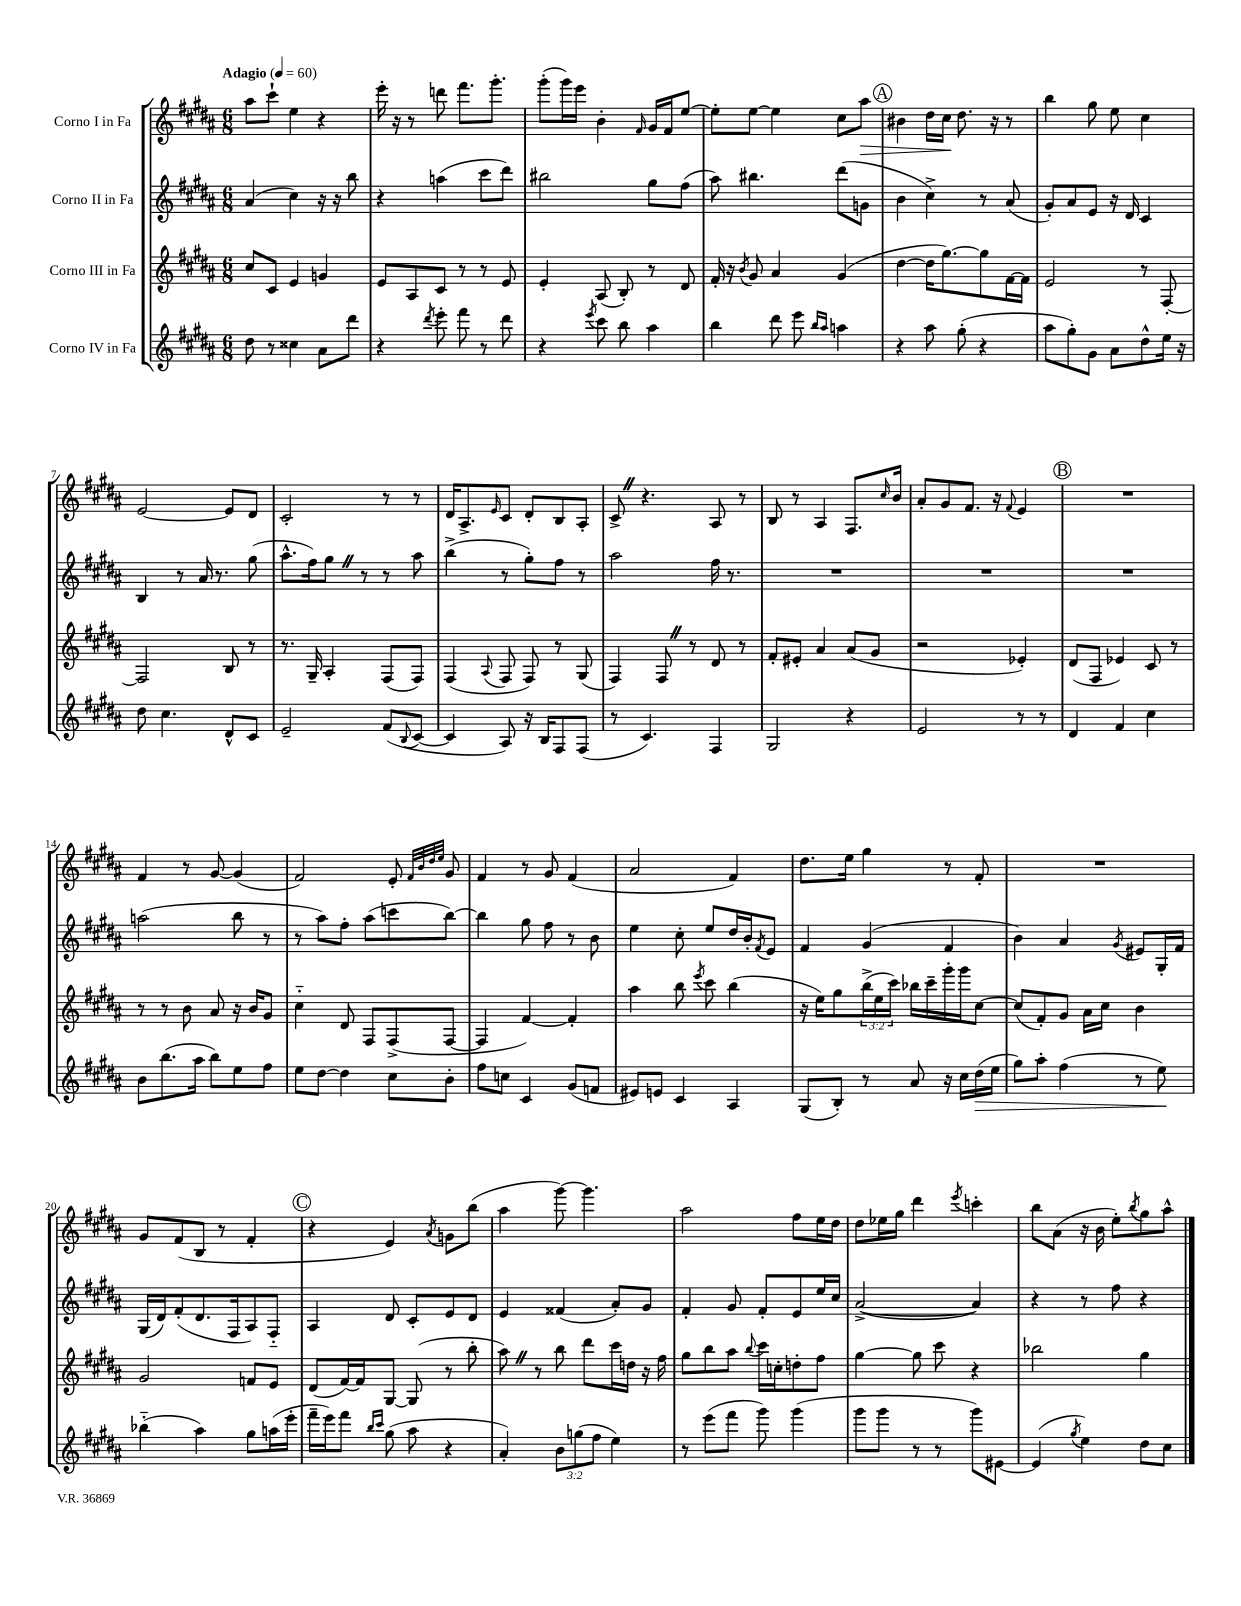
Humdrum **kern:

**kern	**dynam	**kern	**kern	**kern	**dynam
*part4	*part4	*part3	*part2	*part1	*part1
*staff4	*staff4	*staff3	*staff2	*staff1	*staff1
*I"Corno IV in Fa	*	*I"Corno III in Fa	*I"Corno II in Fa	*I"Corno I in Fa	*
*clefG2	*	*clefG2	*clefG2	*clefG2	*
*k[f#c#g#d#a#]	*	*k[f#c#g#d#a#]	*k[f#c#g#d#a#]	*k[f#c#g#d#a#]	*
*M6/8	*	*M6/8	*M6/8	*M6/8	*
*MM60	*	*MM60	*MM60	*MM60	*
=1	=1	=1	=1	=1	=1
!	!	!	!	!LO:TX:a:B:t=Adagio	!
8dd#\	.	8cc#/L	(4a#/	8aa#\L	.
8r	.	8c#/J	.	8ccc#`\J	.
4cc##X\	.	4e/	4cc#\)	4ee\	.
8a#\L	.	4gn/	16r	4r	.
.	.	.	16r	.	.
8ddd#\J	.	.	8bb\	.	.
=2	=2	=2	=2	=2	=2
4r	.	8e/L	4r	16eee'\	.
.	.	.	.	16r	.
.	.	8A#/	.	8r	.
8qddd#/	.	.	.	.	.
8eee'\	.	8c#/J	(4aan\	8dddn\	.
8fff#\	.	8r	.	8.fff#\L	.
8r	.	8r	8ccc#\L	.	.
.	.	.	.	8.ggg#'\J	.
8ddd#\	.	8e/	8ddd#\J)	.	.
=3	=3	=3	=3	=3	=3
4r	.	4e'/	2bb#X\	(8ggg#'\L	.
.	.	.	.	16ggg#\L)	.
.	.	.	.	16eee\JJ	.
8qeee/	.	.	.	.	.
8ccc#\	.	(8A#/	.	4b'\	.
8bb\	.	8B'/)	.	.	.
.	.	.	.	16qqf#/	.
4aa#\	.	8r	8gg#\L	16g#/LL	.
.	.	.	.	16f#/J	.
.	.	8d#/	(8ff#\J	[8ee/J	.
=4	=4	=4	=4	=4	=4
4bb\	.	16f#'/	8aa#\)	8ee'\L]	.
.	.	16r	.	.	.
.	.	8qb/	.	.	.
.	.	8g#/	4.bb#X\	[8ee\J	.
8ddd#\	.	4a#/	.	4ee\]	.
8eee\	.	.	.	.	.
16qqbb/LL	.	.	.	.	.
16qqaa#/JJ	.	.	.	.	.
4aan\	.	(4g#/	(8ddd#\L	8cc#\L	.
!	!	!	!	!	!LO:HP:b
.	.	.	8gn\J	8aa#\J	>
!!LO:REH:place=s1:t=A
=5	=5	=5	=5	=5	=5
4r	.	[4dd#\	4b\	4b#X\	.
8aa#\	.	16dd#\KL]	4cc#^\)	16dd#\LL	.
.	.	[8.gg#\)	.	16cc#\JJ	.
(8gg#'\	.	.	.	8.dd#\	]
4r	.	8gg#\]	8r	.	.
.	.	.	.	16r	.
.	.	[16f#\L	(8a#/	8r	.
.	.	16f#\JJ]	.	.	.
=6	=6	=6	=6	=6	=6
8aa#\L	.	2e/	8g#'/L)	4bb\	.
8gg#'\)	.	.	8a#/	.	.
8g#\J	.	.	8e/J	8gg#\	.
8a#\L	.	.	16r	8ee\	.
.	.	.	16d#/	.	.
8dd#^^\	.	8r	4c#/	4cc#\	.
16ee\Jk	.	[8F#'/	.	.	.
16r	.	.	.	.	.
!!LO:LB:g=z
=7	=7	=7	=7	=7	=7
8dd#\	.	2F#/]	4B/	[2e/	.
4.cc#\	.	.	.	.	.
.	.	.	8r	.	.
.	.	.	16a#/	.	.
.	.	.	8.r	.	.
8d#^^/L	.	8B/	.	8e/L]	.
8c#/J	.	8r	(8gg#\	8d#/J	.
=8	=8	=8	=8	=8	=8
2e~/	.	8.r	8.aa#^^\L	2c#'/	.
.	.	16G#~/	16ff#\k)	.	.
.	.	4A#'/	8gg#Z\J	.	.
.	.	.	8r	.	.
(8f#/L	.	(8F#/L	8r	8r	.
8qqB/	.	.	.	.	.
[8c#/J	.	8F#/J)	8aa#\	8r	.
=9	=9	=9	=9	=9	=9
4c#/]	.	(4F#/	(4bb^\	16d#/KL	.
.	.	.	.	8.A#^/	.
.	.	8qqA#/	.	16qqe/	.
8A#/)	.	8F#/	8r	8c#/J	.
16r	.	8F#/)	8gg#'\L)	8d#'/L	.
16B/KL	.	.	.	.	.
8F#/	.	8r	8ff#\J	8B/	.
(8F#/J	.	(8G#/	8r	8A#'/J	.
=10	=10	=10	=10	=10	=10
8r	.	4F#/)	2aa#\	8c#^Z/	.
4.c#/)	.	.	.	4.r	.
.	.	8F#Z/	.	.	.
.	.	8r	.	.	.
4F#/	.	8d#/	16ff#\	8A#/	.
.	.	.	8.r	.	.
.	.	8r	.	8r	.
=11	=11	=11	=11	=11	=11
2G#/	.	8f#'/L	2.r	8B/	.
.	.	8e#X'/J	.	8r	.
.	.	4a#/	.	4A#/	.
4r	.	(8a#/L	.	8.F#/L	.
.	.	8g#/J	.	.	.
.	.	.	.	16qqcc#/	.
.	.	.	.	16b/Jk	.
=12	=12	=12	=12	=12	=12
2e/	.	2r	2.r	8a#'/L	.
.	.	.	.	8g#/	.
.	.	.	.	8.f#/J	.
.	.	.	.	16r	.
.	.	.	.	8qqf#/	.
8r	.	4e-X'/)	.	4e/	.
8r	.	.	.	.	.
!!LO:REH:place=s1:t=B
=13	=13	=13	=13	=13	=13
4d#/	.	(8d#/L	2.r	2.r	.
.	.	8F#/J	.	.	.
4f#/	.	4e-X/)	.	.	.
4cc#\	.	8c#/	.	.	.
.	.	8r	.	.	.
!!LO:LB:g=z
=14	=14	=14	=14	=14	=14
8b\L	.	8r	(2aan\	4f#/	.
(8.bb\	.	8r	.	.	.
.	.	8b\	.	8r	.
16aa#\Jk	.	.	.	.	.
8bb\L)	.	8a#/	.	[8g#/	.
8ee\	.	16r	8bb\	(4g#/]	.
.	.	16b/KL	.	.	.
8ff#\J	.	8g#/J	8r	.	.
=15	=15	=15	=15	=15	=15
8ee\L	.	4cc#\	8r	2f#/)	.
[8dd#\J	.	.	8aa#\L)	.	.
4dd#\]	.	8d#/	8ff#'\J	.	.
.	.	8F#/L	(8aa#\L	.	.
8cc#\L	.	(8F#^/	8cccn\	8e'/	.
.	.	.	.	32qqf#/LLL	.
.	.	.	.	32qqb/	.
.	.	.	.	32qqdd#/	.
.	.	.	.	32qqee/JJJ	.
8b'\J	.	[8F#/J	[8bb\J)	8g#/	.
=16	=16	=16	=16	=16	=16
8ff#\L	.	4F#/]	4bb\]	4f#/	.
8ccn\J	.	.	.	.	.
4c#/	.	[4f#/)	8gg#\	8r	.
.	.	.	8ff#\	8g#/	.
(8g#/L	.	4f#'/]	8r	(4f#/	.
8fn/J	.	.	8b\	.	.
=17	=17	=17	=17	=17	=17
8e#X/L)	.	4aa#\	4ee\	2a#/	.
8en/J	.	.	.	.	.
4c#/	.	8bb\	8cc#'\	.	.
.	.	8qeee/	.	.	.
.	.	8ccc#\	8ee/L	.	.
4A#/	.	(4bb\	16dd#/L	4f#/)	.
.	.	.	16b'/J	.	.
.	.	.	8qf#/	.	.
.	.	.	8e/J	.	.
=18	=18	=18	=18	=18	=18
(8G#/L	.	16r	4f#/	8.dd#\L	.
.	.	16ee\KL)	.	.	.
8B'/J)	.	8gg#\	.	.	.
.	.	.	.	16ee\Jk	.
8r	.	(24bb^\L	(4g#/	4gg#\	.
.	.	24ee\	.	.	.
.	.	24ccc#\JJ)	.	.	.
8a#/	.	16bb-X\LL	.	.	.
.	.	16ccc#~\	.	.	.
16r	.	16ggg#'\	4f#/	8r	.
16cc#\LL	.	16ggg#\J	.	.	.
!	!LO:HP:b	!	!	!	!
(16dd#\	>	[8cc#\J	.	8f#'/	.
16ee\JJ	.	.	.	.	.
=19	=19	=19	=19	=19	=19
8gg#\L)	.	(8cc#/L]	4b\)	2.r	.
8aa#'\J	.	8f#'/)	.	.	.
(4ff#\	.	8g#/J	4a#/	.	.
.	.	16a#\LL	.	.	.
.	.	16cc#\JJ	.	.	.
.	.	.	8qg#/	.	.
8r	.	4b\	8e#X/L	.	.
8ee\)	.	.	16G#'/L	.	.
.	.	.	16f#/JJ	.	.
.	]	.	.	.	.
!!LO:LB:g=z
=20	=20	=20	=20	=20	=20
(4bb-X\	.	2g#/	(16G#/LL	8g#/L	.
.	.	.	16d#/J)	.	.
.	.	.	(8f#'/	(8f#/	.
4aa#\)	.	.	8.d#/	8B/J	.
.	.	.	.	8r	.
.	.	.	16F#/k	.	.
8gg#\L	.	8fn/L	8A#/)	4f#'/	.
(16aan\L	.	8e/J	8F#/J	.	.
16eee'\JJ	.	.	.	.	.
!!LO:REH:place=s1:t=C
=21	=21	=21	=21	=21	=21
16fff#~\LL	.	(8d#/L	4A#/	4r	.
16eee\J)	.	.	.	.	.
8fff#\J	.	[16f#/L)	.	.	.
.	.	16f#/J]	.	.	.
16qqbb/LL	.	.	.	.	.
16qqccc#/JJ	.	.	.	.	.
(8gg#\	.	[8G#/J	8d#/	4e/)	.
8aa#\	.	(8G#/]	8c#'/L	.	.
.	.	.	.	8qa#/	.
4r	.	8r	8e/	8gn\L	.
.	.	8bb'\	8d#/J	(8bb\J	.
=22	=22	=22	=22	=22	=22
4a#'/)	.	8aa#Z\)	4e/	4aa#\	.
.	.	8r	.	.	.
12b\L	.	8bb\	(4f##X/	[8ggg#\)	.
(12ggn\	.	.	.	.	.
.	.	8ddd#\L	.	4.ggg#\]	.
12ff#\J	.	.	.	.	.
4ee\)	.	16ccc#\L	8a#'/L)	.	.
.	.	16ddn\JJ	.	.	.
.	.	16r	8g#/J	.	.
.	.	16ff#\	.	.	.
=23	=23	=23	=23	=23	=23
8r	.	8gg#\L	4f#'/	2aa#\	.
(8eee\L	.	8bb\	.	.	.
8fff#\J	.	8aa#\J	8g#/	.	.
.	.	8qqbb/	.	.	.
8ggg#\)	.	16ccc#\LL	8f#'/L	.	.
.	.	16ccn'\J	.	.	.
(4ggg#\	.	8ddn'\	8e/	8ff#\L	.
.	.	8ff#\J	16ee/L	16ee\L	.
.	.	.	16cc#/JJ	16dd#\JJ	.
=24	=24	=24	=24	=24	=24
8ggg#\L	.	[4gg#\	([2a#^/	8dd#\L	.
8ggg#\J	.	.	.	16ee-X\L	.
.	.	.	.	16gg#\JJ	.
8r	.	8gg#\]	.	4ddd#\	.
8r	.	8ccc#\	.	.	.
.	.	.	.	8qeee/	.
8ggg#\L)	.	4r	4a#/])	4cccn'\	.
[8e#X\J	.	.	.	.	.
=25	=25	=25	=25	=25	=25
(4e#/]	.	2bb-X\	4r	8bb\L	.
.	.	.	.	(8a#\J	.
8qgg#/	.	.	.	.	.
4ee\)	.	.	8r	16r	.
.	.	.	.	16b\	.
.	.	.	8ff#\	8ee'\L)	.
.	.	.	.	8qbb/	.
8dd#\L	.	4gg#\	4r	8gg#\	.
8cc#\J	.	.	.	8aa#^^\J	.
==	==	==	==	==	==
*-	*-	*-	*-	*-	*-
